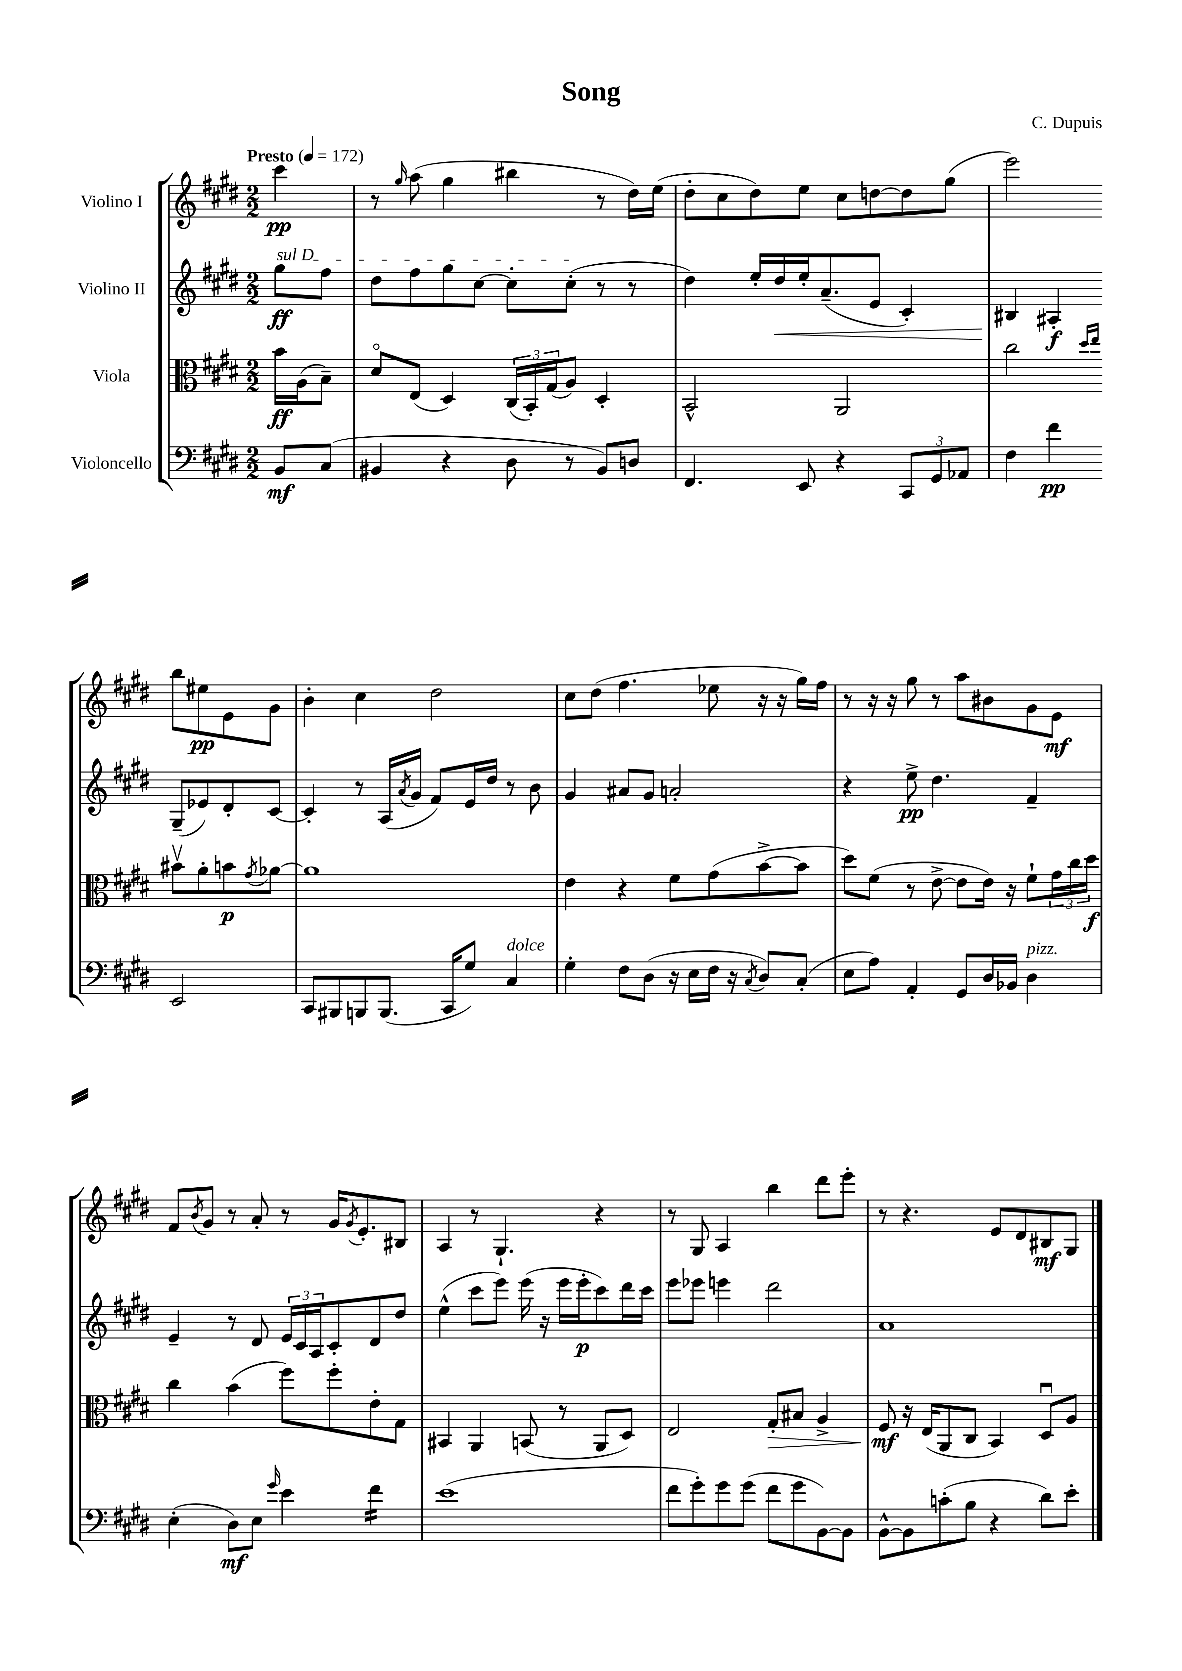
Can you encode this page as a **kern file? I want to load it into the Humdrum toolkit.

**kern	**dynam	**kern	**dynam	**kern	**dynam	**kern	**dynam
*part4	*part4	*part3	*part3	*part2	*part2	*part1	*part1
*staff4	*staff4	*staff3	*staff3	*staff2	*staff2	*staff1	*staff1
*I"Violoncello	*	*I"Viola	*	*I"Violino II	*	*I"Violino I	*
*clefF4	*	*clefC3	*	*clefG2	*	*clefG2	*
*k[f#c#g#d#]	*	*k[f#c#g#d#]	*	*k[f#c#g#d#]	*	*k[f#c#g#d#]	*
*M2/2	*	*M2/2	*	*M2/2	*	*M2/2	*
*MM172	*	*MM172	*	*MM172	*	*MM172	*
=	=	=	=	=	=	=	=
!	!	!	!	!	!	!LO:TX:a:B:t=Presto	!
!	!	!	!	!LO:TX:a:i:t=sul D	!	!	!
8BB/L	mf	16b\LL	ff	8gg#\L	ff	4ccc#\	pp
.	.	(16A\J	.	.	.	.	.
(8C#/J	.	8B~\J)	.	8ff#\J	.	.	.
=1	=1	=1	=1	=1	=1	=1	=1
4BB#X/	.	8d#/L	.	8dd#\L	.	8r	.
.	.	.	.	.	.	16qqgg#/	.
.	.	(8E/J	.	8ff#\	.	(8aa\	.
4r	.	4D#/)	.	8gg#\	.	4gg#\	.
.	.	.	.	[8cc#\J	.	.	.
8D#\	.	(24C#/LL	.	8cc#'\L]	.	4bb#X\	.
.	.	24BB'/)	.	.	.	.	.
.	.	(24G#/J	.	.	.	.	.
8r	.	8A/J)	.	(8cc#'\J	.	.	.
8BB#/L)	.	4D#'/	.	8r	.	8r	.
8Dn/J	.	.	.	8r	.	16dd#\LL)	.
.	.	.	.	.	.	(16ee\JJ	.
=2	=2	=2	=2	=2	=2	=2	=2
4.FF#/	.	2BB^^/	.	4dd#\)	.	8dd#'\L	.
.	.	.	.	.	.	8cc#\	.
.	.	.	.	16ee'/LL	.	8dd#\)	.
!	!	!	!	!	!LO:HP:b	!	!
.	.	.	.	16dd#/	<	.	.
8EE/	.	.	.	16ee'/J	.	8ee\J	.
.	.	.	.	(8.a~/	.	.	.
4r	.	2AA/	.	.	.	8cc#\L	.
.	.	.	.	8e/J	.	[8ddn\	.
12CC#/L	.	.	.	4c#'/)	.	8dd\]	.
12GG#/	.	.	.	.	.	.	.
.	.	.	.	.	.	(8gg#\J	.
12AA-X/J	.	.	.	.	.	.	.
=3	=3	=3	=3	=3	=3	=3	=3
4F#\	.	2cc#\	.	4B#X/	.	2eee\)	.
4f#\	pp	.	.	4A#X'/	[ f	.	.
.	.	16qqdd#/LL	.	.	.	.	.
.	.	16qqee/JJ	.	.	.	.	.
2EE/	.	8b#Xv\L	.	(8G#~/L	.	8bb\L	.
.	.	8a'\	.	8e-X/)	.	8ee#X\	pp
.	.	8bn\	p	8d#'/	.	8e\	.
.	.	8qg#/	.	.	.	.	.
.	.	[8a-X\J	.	[8c#/J	.	8g#\J	.
!!LO:LB:g=z
=4	=4	=4	=4	=4	=4	=4	=4
8CC#/L	.	1a-X]	.	4c#'/]	.	4b'\	.
8BBB#X/	.	.	.	.	.	.	.
8BBBn/	.	.	.	8r	.	4cc#\	.
(8.BBB/J	.	.	.	(16A/LL	.	.	.
.	.	.	.	8qa/	.	.	.
.	.	.	.	16g#/JJ	.	.	.
.	.	.	.	8f#/L)	.	2dd#\	.
16CC#/KL	.	.	.	.	.	.	.
8G#/J)	.	.	.	16e/L	.	.	.
.	.	.	.	16dd#/JJ	.	.	.
!LO:TX:a:i:t=dolce	!	!	!	!	!	!	!
4C#/	.	.	.	8r	.	.	.
.	.	.	.	8b\	.	.	.
=5	=5	=5	=5	=5	=5	=5	=5
4G#'\	.	4e\	.	4g#/	.	8cc#\L	.
.	.	.	.	.	.	(8dd#\J	.
8F#\L	.	4r	.	8a#X/L	.	4.ff#\	.
(8D#\J	.	.	.	8g#/J	.	.	.
16r	.	8f#\L	.	2an'/	.	.	.
16E\LL	.	.	.	.	.	.	.
16F#\JJ	.	(8g#\	.	.	.	8ee-X\	.
16r	.	.	.	.	.	.	.
8qC#/	.	.	.	.	.	.	.
8D#/L)	.	[8b^\	.	.	.	16r	.
.	.	.	.	.	.	16r	.
(8C#'/J	.	8b\J]	.	.	.	16gg#\LL)	.
.	.	.	.	.	.	16ff#\JJ	.
=6	=6	=6	=6	=6	=6	=6	=6
8E\L	.	8dd#\L)	.	4r	.	8r	.
8A\J)	.	(8f#\J	.	.	.	16r	.
.	.	.	.	.	.	16r	.
4AA'/	.	8r	.	8ee^\	pp	8gg#\	.
.	.	[8e^\	.	4.dd#\	.	8r	.
8GG#/L	.	8e\L]	.	.	.	8aa\L	.
16D#/L	.	16e\Jk)	.	.	.	8b#X\	.
16BB-X/JJ	.	16r	.	.	.	.	.
!LO:TX:a:i:t=pizz.	!	!	!	!	!	!	!
4D#\	.	8f#`\L	.	4f#~/	.	8g#\	.
.	.	24g#\L	.	.	.	8e\J	mf
.	.	24cc#\	.	.	.	.	.
.	.	24dd#\JJ	f	.	.	.	.
!!LO:LB:g=z
=7	=7	=7	=7	=7	=7	=7	=7
(4E'\	.	4cc#\	.	4e~/	.	8f#/L	.
.	.	.	.	.	.	8qb/	.
.	.	.	.	.	.	8g#/J	.
8D#\L)	mf	(4b\	.	8r	.	8r	.
8E\J	.	.	.	8d#/	.	8a'/	.
16qqg#/	.	.	.	.	.	.	.
4e\	.	8ff#\L)	.	24e/LL	.	8r	.
.	.	.	.	24c#/	.	.	.
.	.	.	.	24A/J	.	.	.
.	.	8ff#'\	.	8c#'/	.	16g#/KL	.
.	.	.	.	.	.	8qg#/	.
.	.	.	.	.	.	8.e'/	.
*tremolo	*	*	*	*	*	*	*
16f#\LL	.	8e'\	.	8d#/	.	.	.
16f#\	.	.	.	.	.	.	.
16f#\	.	8G#\J	.	8dd#/J	.	8B#X/J	.
16f#\JJ	.	.	.	.	.	.	.
*Xtremolo	*	*	*	*	*	*	*
=8	=8	=8	=8	=8	=8	=8	=8
(1e	.	4BB#X/	.	(4ee^^\	.	4A/	.
.	.	4AA/	.	8ccc#\L	.	8r	.
.	.	.	.	8eee\J)	.	4.G#`/	.
.	.	(8BBn/	.	(16eee\	.	.	.
.	.	.	.	16r	.	.	.
.	.	8r	.	16eee\LL	.	.	.
.	.	.	.	16eee'\J	p	.	.
.	.	8AA/L	.	8ccc#\)	.	4r	.
.	.	8D#/J)	.	16ddd#\L	.	.	.
.	.	.	.	16ccc#\JJ	.	.	.
=9	=9	=9	=9	=9	=9	=9	=9
8f#\L	.	2E/	.	8eee\L	.	8r	.
8g#'\)	.	.	.	8eee-X\J	.	8G#/	.
8g#\	.	.	.	4eeen\	.	4A/	.
(8g#\J	.	.	.	.	.	.	.
!	!	!	!LO:HP:b	!	!	!	!
8f#\L	.	8G#'/L	>	2ddd#\	.	4bb\	.
8g#\	.	8B#X/J	.	.	.	.	.
[8BB\)	.	4A^/	.	.	.	8ddd#\L	.
8BB\J]	.	.	.	.	.	8eee'\J	.
=10	=10	=10	=10	=10	=10	=10	=10
[8BB^^\L	.	8F#/	mf	1a	.	8r	.
8BB\]	.	16r	]	.	.	4.r	.
.	.	(16E/KL	.	.	.	.	.
(8cn'\	.	8AA/	.	.	.	.	.
8B\J	.	8C#/J	.	.	.	.	.
4r	.	4BB/)	.	.	.	8e/L	.
.	.	.	.	.	.	8d#/	.
8d#\L)	.	8D#u/L	.	.	.	8B#X/	mf
8e'\J	.	8A/J	.	.	.	8G#/J	.
==	==	==	==	==	==	==	==
*-	*-	*-	*-	*-	*-	*-	*-
